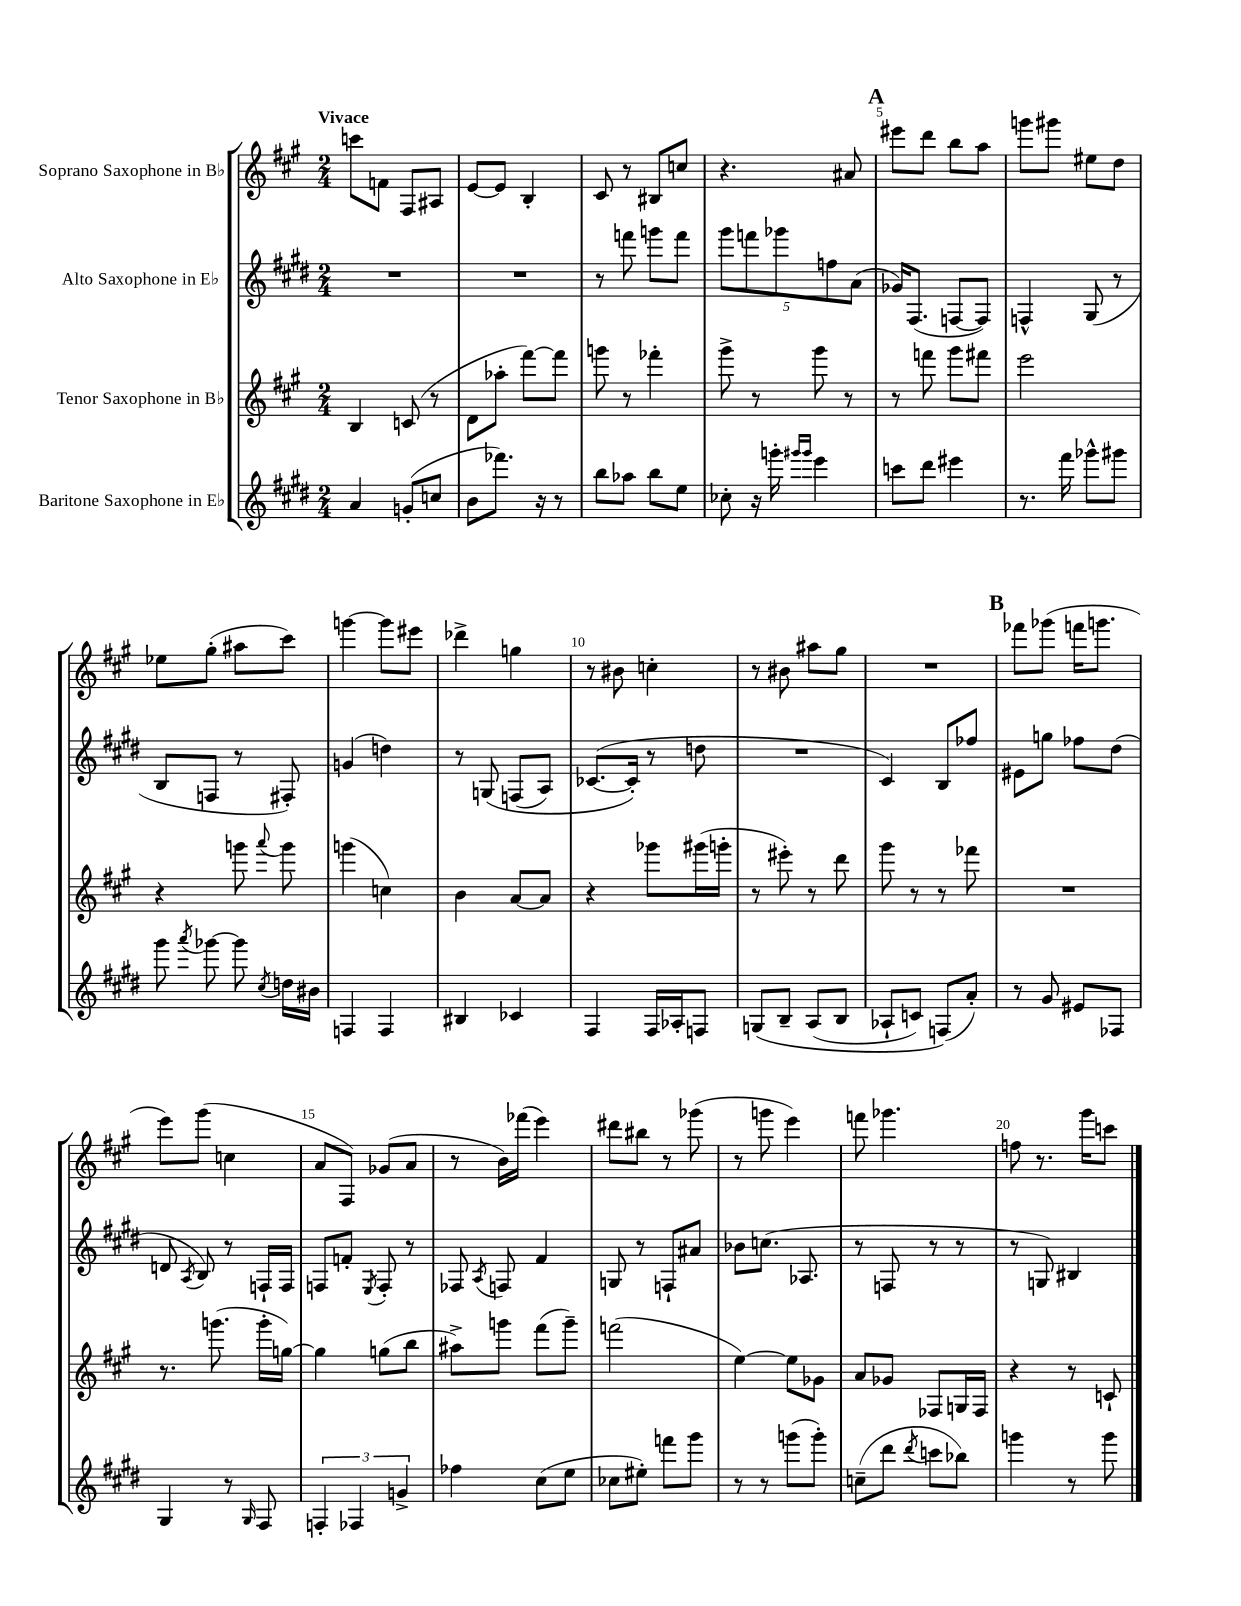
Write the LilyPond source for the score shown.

<<
\new StaffGroup <<
\new Staff = "s0" \with { instrumentName = "Soprano Saxophone in Bb" } {
    \clef treble \key a \major \numericTimeSignature \time 2/4 \tempo "Vivace"
    \autoBeamOff c'''8[ f'8] fis8[ ais8] |
    e'8[~ e'8] b4-. |
    cis'8 r8 bis8[ c''8] |
    r4. ais'8 |
    \mark \markup { \bold "A" } eis'''8[ d'''8] b''8[ a''8] |
    g'''8[ gis'''8] eis''8[ d''8] |
    ees''8[ gis''8]-.( ais''8[ cis'''8]) |
    g'''4~ g'''8[ eis'''8] |
    des'''4-> g''4 |
    r8 bis'8 c''4-. |
    r8 bis'8 ais''8[ gis''8] |
    R2 |
    \mark \markup { \bold "B" } fes'''8[ ges'''8]( f'''16[ g'''8.] |
    e'''8[) gis'''8]( c''4 |
    a'8[ fis8]) ges'8[( a'8] |
    r8 b'16[) fes'''16]( e'''4) |
    dis'''8[ bis''8] r8 ges'''8( |
    r8 g'''8 e'''4) |
    f'''8 ges'''4. |
    f''8 r8. gis'''16[ c'''8] \bar "|." |
}
\new Staff = "s1" \with { instrumentName = "Alto Saxophone in Eb" } {
    \clef treble \key e \major \numericTimeSignature \time 2/4
    \autoBeamOff R2 |
    R2 |
    r8 f'''8 g'''8[ f'''8] |
    \tuplet 5/4 { gis'''8[ f'''8 ges'''8 f''8 a'8]( } |
    \mark \markup { \bold "A" } ges'16[) fis8.]( f8[~ f8]) |
    f4-^ gis8( r8 |
    b8[ f8] r8 fis8-.) |
    g'4( d''4) |
    r8 g8\( f8[( a8]) |
    ces'8.[~( ces'16]-.\) r8 d''8 |
    R2 |
    cis'4) b8[ fes''8] |
    \mark \markup { \bold "B" } eis'8[ g''8] fes''8[ dis''8]( |
    d'8 \acciaccatura { a8 } b8) r8 f16[-! f16] |
    f8[ f'8]-. \acciaccatura { e8 } f8-. r8 |
    fes8 \acciaccatura { a8 } f8 fis'4 |
    g8 r8 f8[-! ais'8] |
    bes'8[ c''8.]( aes8. |
    r8 f8 r8 r8 |
    r8 g8) bis4 \bar "|." |
}
\new Staff = "s2" \with { instrumentName = "Tenor Saxophone in Bb" } {
    \clef treble \key a \major \numericTimeSignature \time 2/4
    \autoBeamOff b4 c'8( r8 |
    d'8[ aes''8]-. fis'''8[~) fis'''8] |
    g'''8 r8 fes'''4-. |
    gis'''8-> r8 gis'''8 r8 |
    \mark \markup { \bold "A" } r8 f'''8 gis'''8[ fis'''8] |
    e'''2 |
    r4 g'''8 \appoggiatura { a'''8 } g'''8 |
    g'''4( c''4) |
    b'4 a'8[~ a'8] |
    r4 ges'''8[ gis'''16( g'''16]-. |
    r8 eis'''8-.) r8 d'''8 |
    gis'''8 r8 r8 fes'''8 |
    \mark \markup { \bold "B" } R2 |
    r8. g'''8.( g'''16[-. g''16]~) |
    g''4 g''8[( b''8] |
    ais''8[->) g'''8] fis'''8[( g'''8]--) |
    f'''2( |
    e''4~) e''8[ ges'8] |
    a'8[ ges'8] fes8[ g16 fes16] |
    r4 r8 c'8-! \bar "|." |
}
\new Staff = "s3" \with { instrumentName = "Baritone Saxophone in Eb" } {
    \clef treble \key e \major \numericTimeSignature \time 2/4
    \autoBeamOff a'4 g'8[-.( c''8] |
    b'8[ fes'''8.]) r16 r8 |
    b''8[ aes''8] b''8[ e''8] |
    ces''8-. r16 g'''16-. \grace { gis'''16[ gis'''16] } e'''4 |
    \mark \markup { \bold "A" } c'''8[ dis'''8] eis'''4 |
    r8. fis'''16 ges'''8[-^ gis'''8] |
    gis'''8 \acciaccatura { a'''8 } ges'''8~ ges'''8 \acciaccatura { cis''8 } d''16[ bis'16] |
    f4 f4 |
    bis4 ces'4 |
    fis4 fis16[ aes16-. f8] |
    g8[\( b8]-- a8[( b8] |
    aes8[-! c'8]) f8[(\) a'8]-.) |
    \mark \markup { \bold "B" } r8 gis'8 eis'8[ fes8] |
    gis4 r8 \grace { gis16 } fis8 |
    \tuplet 3/2 { f4-. fes4 g'4-> } |
    fes''4 cis''8[( e''8] |
    ces''8[ eis''8]-.) f'''8[ gis'''8] |
    r8 r8 g'''8[( g'''8]-.) |
    c''8[--( dis'''8] \acciaccatura { dis'''8 } c'''8[ bes''8]) |
    g'''4 r8 g'''8 \bar "|." |
}
>>
>>
\layout { \context { \Score \override BarNumber.break-visibility = ##(#f #t #t) barNumberVisibility = #(every-nth-bar-number-visible 5) } }
